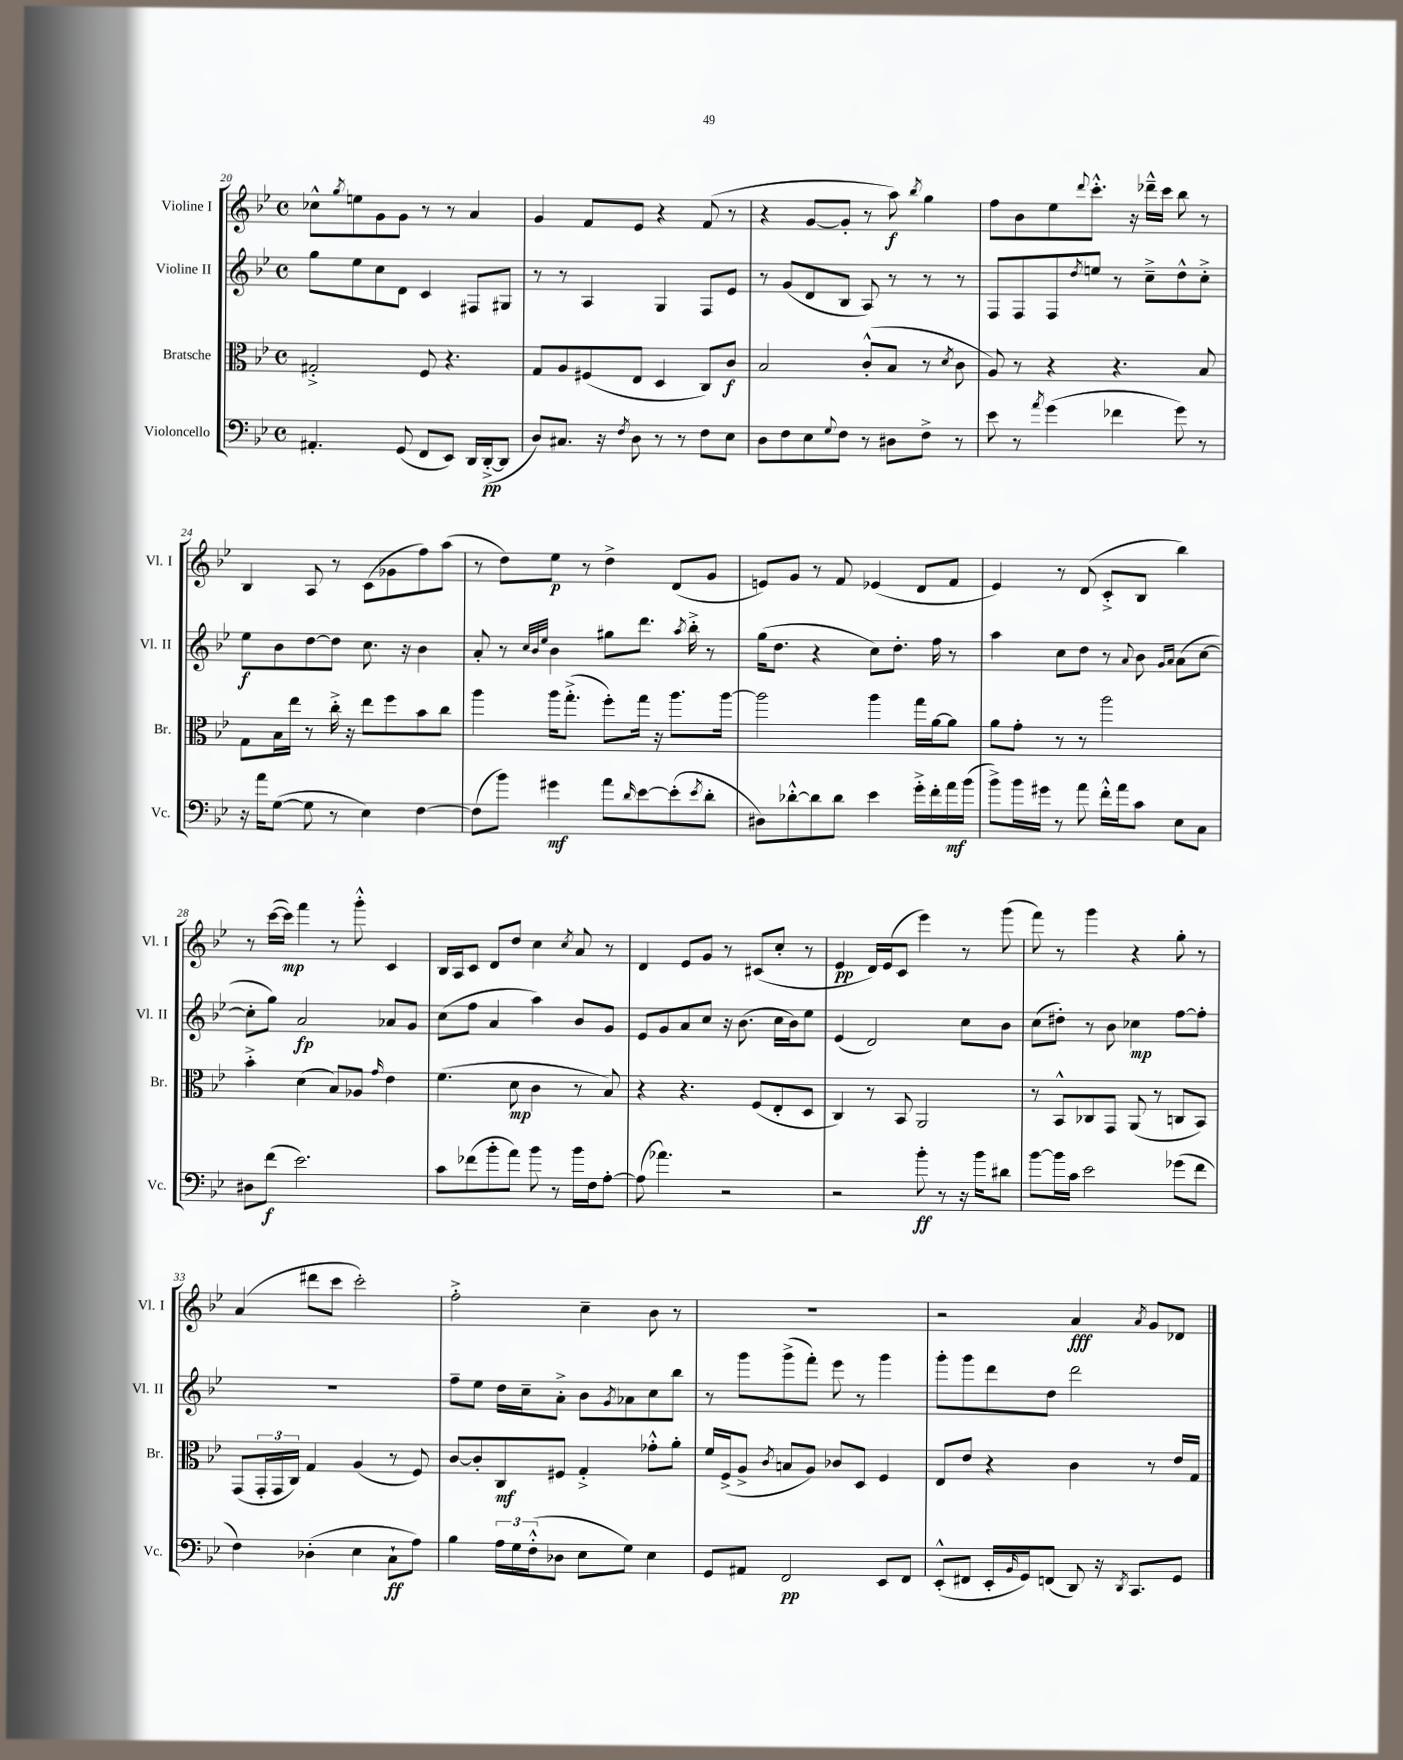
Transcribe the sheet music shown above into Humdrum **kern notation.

**kern	**dynam	**kern	**dynam	**kern	**dynam	**kern	**dynam
*part4	*part4	*part3	*part3	*part2	*part2	*part1	*part1
*staff4	*staff4	*staff3	*staff3	*staff2	*staff2	*staff1	*staff1
*I"Violoncello	*	*I"Bratsche	*	*I"Violine II	*	*I"Violine I	*
*I'Vc.	*	*I'Br.	*	*I'Vl. II	*	*I'Vl. I	*
*clefF4	*	*clefC3	*	*clefG2	*	*clefG2	*
*k[b-e-]	*	*k[b-e-]	*	*k[b-e-]	*	*k[b-e-]	*
*M4/4	*	*M4/4	*	*M4/4	*	*M4/4	*
*met(c)	*	*met(c)	*	*met(c)	*	*met(c)	*
=20	=20	=20	=20	=20	=20	=20	=20
4.AA#X'/	.	2G#X'^/	.	8gg\L	.	8cc-X^^\L	.
.	.	.	.	.	.	8qgg/	.
.	.	.	.	8ee-\	.	8een\	.
.	.	.	.	8cc\	.	8g\	.
(8GG/	.	.	.	8d\J	.	8g\J	.
8FF/L	.	8F/	.	4c/	.	8r	.
8EE-/J)	.	4.r	.	.	.	8r	.
16DD/LL	.	.	.	8F#X/L	.	4a/	.
([16DD'^/J	pp	.	.	.	.	.	.
8DD/J]	.	.	.	8G#X/J	.	.	.
=21	=21	=21	=21	=21	=21	=21	=21
8D/L)	.	8G/L	.	8r	.	4g/	.
8.C#X/J	.	8A/	.	8r	.	.	.
.	.	(8F#X/	.	4A/	.	8f/L	.
16r	.	.	.	.	.	.	.
8qF/	.	.	.	.	.	.	.
8D\	.	8E-/J	.	.	.	8e-/J	.
8r	.	4D/	.	4G/	.	4r	.
8r	.	.	.	.	.	.	.
8F\L	.	8C/L)	.	8F/L	.	(8f/	.
8E-\J	.	8c/J	f	8e-/J	.	8r	.
=22	=22	=22	=22	=22	=22	=22	=22
8D\L	.	2B-/	.	8r	.	4r	.
8F\	.	.	.	(8g/L	.	.	.
8E-\	.	.	.	8d/	.	[8g/L	.
8qqG/	.	.	.	.	.	.	.
8F\J	.	.	.	8B-/J	.	8g'/J]	.
8r	.	(8c'^^/L	.	8A/)	.	8r	.
8D#X\L	.	8B-/J	.	8r	.	8aa\)	f
.	.	.	.	.	.	8qbb-/	.
8F^\J	.	8r	.	8r	.	4gg\	.
.	.	8qd/	.	.	.	.	.
8r	.	8c\	.	8r	.	.	.
=23	=23	=23	=23	=23	=23	=23	=23
8e-\	.	8A/)	.	8F/L	.	8ff\L	.
8r	.	8r	.	8F/	.	8b-\	.
8qa/	.	.	.	.	.	.	.
(4g\	.	4r	.	8F/	.	8ee-\	.
.	.	.	.	8qdd/	.	8qqddd/	.
.	.	.	.	8een/J	.	8.ccc'^^\J	.
4f-X\	.	4.r	.	8r	.	.	.
.	.	.	.	.	.	16r	.
.	.	.	.	8cc~^\L	.	16ddd-X~^^\LL	.
.	.	.	.	.	.	16ccc\JJ	.
8g\)	.	.	.	8dd^^\	.	8bb-\	.
8r	.	8B-/	.	8cc'^\J	.	8r	.
!!LO:LB:g=z
=24	=24	=24	=24	=24	=24	=24	=24
16r	.	8G\L	.	8ee-\L	f	4B-/	.
16a\KL	.	.	.	.	.	.	.
([8G\J	.	16B-\L	.	8b-\	.	.	.
.	.	16ee-\JJ	.	.	.	.	.
8G\]	.	8r	.	[8dd\	.	8A/	.
8r	.	16cc'^\	.	8dd\J]	.	8r	.
.	.	16r	.	.	.	.	.
4E-\)	.	8ee-\L	.	8.cc\	.	(8c\L	.
.	.	8ff\	.	.	.	8g-X\	.
.	.	.	.	16r	.	.	.
[4F\	.	8b-\	.	4b-\	.	8ff\)	.
.	.	8cc\J	.	.	.	(8aa\J	.
=25	=25	=25	=25	=25	=25	=25	=25
(8F\L]	.	4aa\	.	8a'/	.	8r	.
8b-\J)	.	.	.	8r	.	8dd\L)	.
.	.	.	.	32qqcc/LLL	.	.	.
.	.	.	.	32qqb-/	.	.	.
.	.	.	.	32qqee-/JJJ	.	.	.
4g#X\	mf	16aa\KL	.	4b-\	.	8ee-\J	p
.	.	(8.gg'^\J	.	.	.	.	.
.	.	.	.	.	.	8r	.
8a\L	.	8ff'\L)	.	8gg#X\L	.	4dd^\	.
16qqd/	.	.	.	.	.	.	.
[8e-\	.	16gg\Jk	.	8.ddd\J	.	.	.
.	.	16r	.	.	.	.	.
(8e-'\]	.	8.aa\L	.	.	.	(8d/L	.
.	.	.	.	8qaa/	.	.	.
.	.	.	.	16bb-'^\	.	.	.
8qe-/	.	.	.	.	.	.	.
8d'\J	.	.	.	8r	.	8g/J	.
.	.	[16aa\Jk	.	.	.	.	.
=26	=26	=26	=26	=26	=26	=26	=26
8D#X\L)	.	2aa\]	.	(16gg\KL	.	8en/L)	.
.	.	.	.	8.dd\J	.	.	.
[8d-X'^^\	.	.	.	.	.	8g/J	.
8d-\]	.	.	.	4r	.	8r	.
8d-\J	.	.	.	.	.	8f/	.
4e-\	.	4aa\	.	8cc\L)	.	(4e-X/	.
.	.	.	.	8.dd'\J	.	.	.
16g'^\LL	.	16gg\LL	.	.	.	8d/L	.
16f'\	.	[16a\J	.	16ff\	.	.	.
16a\	mf	8a\J]	.	8r	.	8f/J	.
(16b-\JJ	.	.	.	.	.	.	.
=27	=27	=27	=27	=27	=27	=27	=27
8b-^\L)	.	8a\L	.	4aa\	.	4e-/)	.
16b-\L	.	8g'\J	.	.	.	.	.
16g#X\JJ	.	.	.	.	.	.	.
8r	.	8r	.	8cc\L	.	8r	.
8a\	.	8r	.	8dd\J	.	(8d/	.
16f'^^\LL	.	2aa\	.	8r	.	8c'^/L	.
16a\J	.	.	.	.	.	.	.
.	.	.	.	8qqa/	.	.	.
8c\J	.	.	.	8b-\	.	8B-/J	.
.	.	.	.	16qqg/LL	.	.	.
.	.	.	.	16qqa/JJ	.	.	.
8E-\L	.	.	.	(8a\L	.	4bb-\)	.
8C\J	.	.	.	[8cc\J	.	.	.
!!LO:LB:g=z
=28	=28	=28	=28	=28	=28	=28	=28
8D#X\L	.	4b-'^\	.	8cc'\L]	.	8r	.
(8f\J	f	.	.	8gg\J)	.	([16ccc\LL	.
.	.	.	.	.	.	16ccc\JJ])	mp
2.e-\)	.	(4d\	.	2a/	fp	4fff\	.
.	.	8B-/L)	.	.	.	8r	.
.	.	8A-X/J	.	.	.	8ggg'^^\	.
.	.	16qqg/	.	.	.	.	.
.	.	4e-\	.	8a-X/L	.	4c/	.
.	.	.	.	8g/J	.	.	.
=29	=29	=29	=29	=29	=29	=29	=29
8c\L	.	(4.f\	.	(8cc\L	.	16B-/LL	.
.	.	.	.	.	.	16A/J	.
(8f-X\	.	.	.	8ff\J	.	8c/J	.
8b-'\	.	.	.	4a/	.	8d/L	.
8a\J)	.	8d\	mp	.	.	8dd/J	.
8b-\	.	4c\	.	4aa\)	.	4cc\	.
8r	.	.	.	.	.	.	.
.	.	.	.	.	.	8qcc/	.
16b-\LL	.	8r	.	8b-/L	.	8a/	.
16F\J	.	.	.	.	.	.	.
[8A'\J	.	8B-/)	.	8g/J	.	8r	.
=30	=30	=30	=30	=30	=30	=30	=30
(8A\]	.	4r	.	8e-/L	.	4d/	.
4.a-X\)	.	.	.	8g/	.	.	.
.	.	4.r	.	8a/	.	8e-/L	.
.	.	.	.	8cc/J	.	8g/J	.
2r	.	.	.	16r	.	8r	.
.	.	.	.	(8.b-\	.	.	.
.	.	(8F/L	.	.	.	(8c#X/L	.
.	.	8E-'/	.	16cc\LL	.	8cc'/J	.
.	.	.	.	16b-\J)	.	.	.
.	.	8D/J	.	8ee-\J	.	8r	.
=31	=31	=31	=31	=31	=31	=31	=31
2r	.	4C/)	.	(4e-/	.	4e-/	pp
.	.	8r	.	2d/)	.	16d/LL)	.
.	.	.	.	.	.	(16e-/J	.
.	.	8BB-/	.	.	.	8c/J	.
8b-'\	ff	2AA/	.	.	.	4eee-\)	.
8r	.	.	.	.	.	.	.
16r	.	.	.	8cc\L	.	8r	.
16b-\KL	.	.	.	.	.	.	.
8d#X\J	.	.	.	8b-\J	.	(8ggg\	.
=32	=32	=32	=32	=32	=32	=32	=32
[8b-\L	.	8r	.	(8cc\L	.	8fff\)	.
16b-\L]	.	8BB-^^/L	.	8dd#X'\J)	.	8r	.
16c\JJ	.	.	.	.	.	.	.
2e-\	.	8C-X/	.	8r	.	4ggg\	.
.	.	8GG/J	.	8b-\	.	.	.
.	.	(8AA/	.	4cc-X\	mp	4r	.
.	.	8r	.	.	.	.	.
(8g-X\L	.	8Cn/L	.	[8ff\L	.	8gg'\	.
8f\J	.	8BB-/J)	.	8ff'\J]	.	8r	.
!!LO:LB:g=z
=33	=33	=33	=33	=33	=33	=33	=33
4F\)	.	(8GG/L	.	1r	.	(4a/	.
.	.	24GG'/L	.	.	.	.	.
.	.	24GG/	.	.	.	.	.
.	.	24C/JJ)	.	.	.	.	.
(4D-X'\	.	4G/	.	.	.	8ddd#X\L	.
.	.	.	.	.	.	8ccc\J	.
4E-\	.	(4A/	.	.	.	2ccc'\)	.
8C`\L	ff	8r	.	.	.	.	.
8A\J)	.	8F/)	.	.	.	.	.
=34	=34	=34	=34	=34	=34	=34	=34
4B-\	.	[8c/L	.	8ff~\L	.	2ff'^\	.
.	.	8c'/]	.	8ee-\J	.	.	.
24A\LL	.	8C/	mf	16dd\LL	.	.	.
24G\	.	.	.	.	.	.	.
.	.	.	.	16cc~\J	.	.	.
(24F'^^\J	.	.	.	.	.	.	.
8D-X\J	.	8F#X/J	.	8a'^\J	.	.	.
8E-\L	.	4G'^/	.	8b-\L	.	4cc~\	.
.	.	.	.	8qg/	.	.	.
8G\J)	.	.	.	8a-X\	.	.	.
4E-\	.	8g-X'^^\L	.	8cc\	.	8b-\	.
.	.	8a'\J	.	8bb-\J	.	8r	.
=35	=35	=35	=35	=35	=35	=35	=35
8GG/L	.	16f/LL	.	8r	.	1r	.
.	.	(16F^/J	.	.	.	.	.
8AA#X/J	.	8A^/J	.	8ggg\L	.	.	.
.	.	8qc/	.	.	.	.	.
2FF/	pp	8Bn/L	.	(8ggg^\	.	.	.
.	.	8A/J)	.	8fff'\J)	.	.	.
.	.	8c-X/L	.	8eee-\	.	.	.
.	.	8D/J	.	8r	.	.	.
8EE-/L	.	4F/	.	4ggg\	.	.	.
8FF/J	.	.	.	.	.	.	.
=36	=36	=36	=36	=36	=36	=36	=36
(8EE-'^^/L	.	8E-/L	.	8ggg'\L	.	2r	.
8FF#X/J	.	8e-/J	.	8ggg\	.	.	.
16EE-'/LL	.	4r	.	8ddd\	.	.	.
16qqBB-/	.	.	.	.	.	.	.
16GG/J)	.	.	.	.	.	.	.
(8FFn/J	.	.	.	8dd\J	.	.	.
8DD/)	.	4c\	.	2ddd\	.	4a/	fff
16r	.	.	.	.	.	.	.
8qDD/	.	.	.	.	.	.	.
8.CC/L	.	.	.	.	.	.	.
.	.	.	.	.	.	8qa/	.
.	.	8r	.	.	.	8g/L	.
8GG/J	.	16e-/LL	.	.	.	8d-X/J	.
.	.	16G/JJ	.	.	.	.	.
==	==	==	==	==	==	==	==
*-	*-	*-	*-	*-	*-	*-	*-
